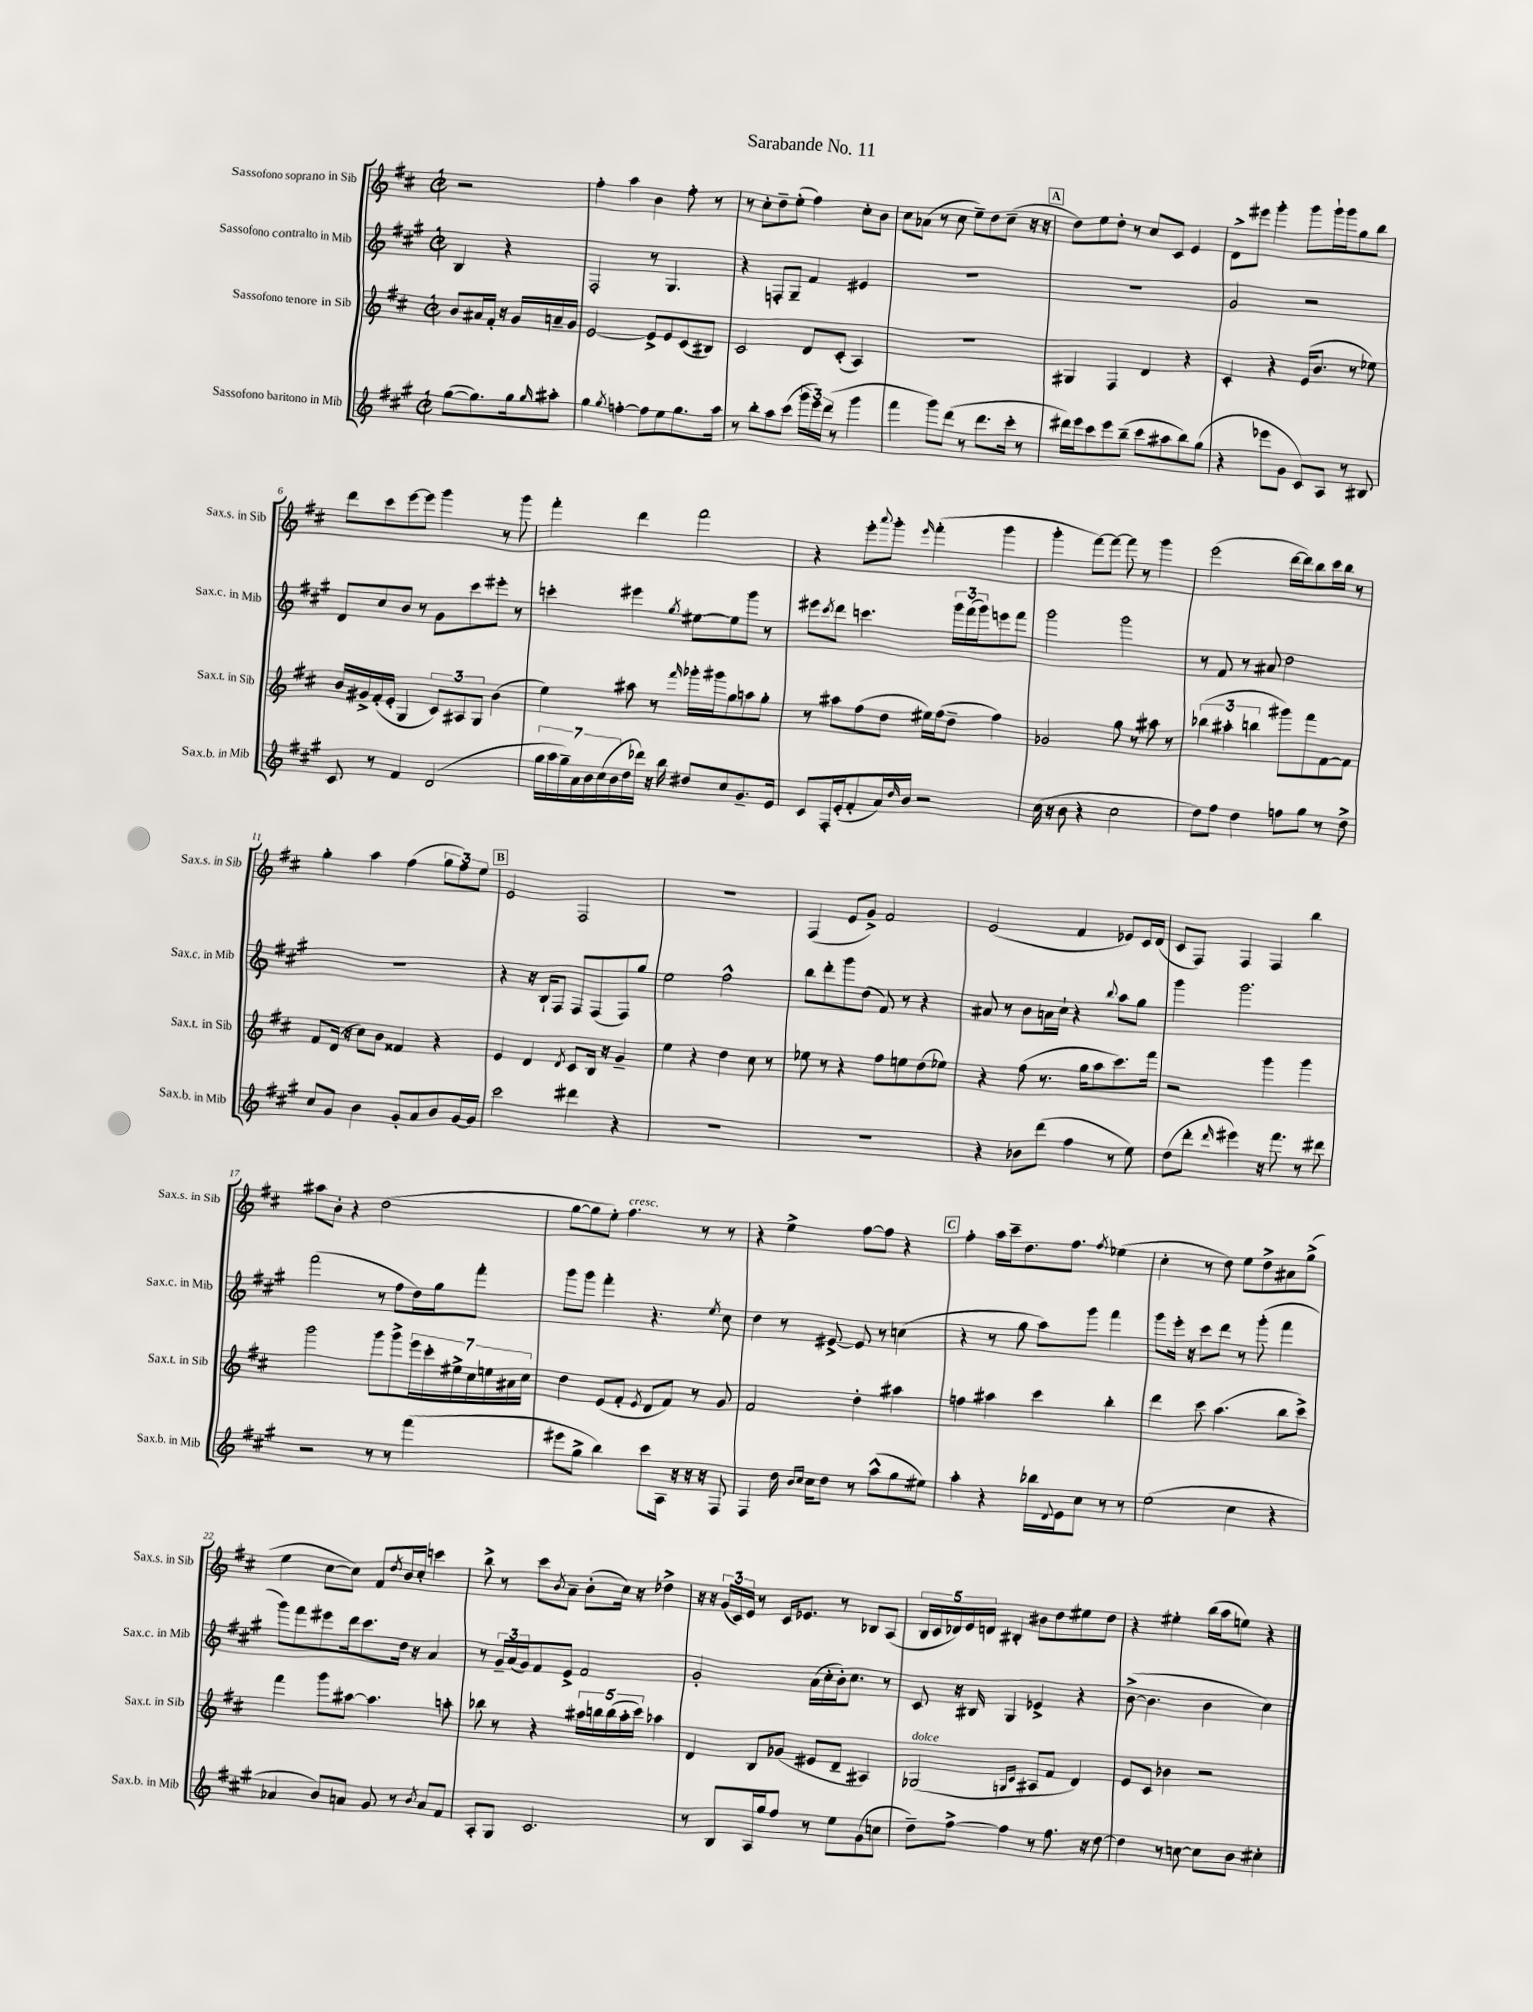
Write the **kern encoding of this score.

**kern	**kern	**kern	**kern
*staff4	*staff3	*staff2	*staff1
*clefG2	*clefG2	*clefG2	*clefG2
*k[f#c#g#]	*k[f#c#]	*k[f#c#g#]	*k[f#c#]
*M2/2	*M2/2	*M2/2	*M2/2
*met(c|)	*met(c|)	*met(c|)	*met(c|)
([8gg#	8b	4B	2r
8.gg#])	16a#	.	.
.	16f#'	.	.
.	16r	4r	.
16gg#	16g	.	.
16qqgg#	.	.	.
8aa#'	16a~	.	.
.	16g	.	.
=	=	=	=
4gg#	[2e	2F#'	4ff#'
8qgg#	.	.	.
[4ff'	.	.	4aa
8ff]	8e^]	8r	4b
8ee	8e	4.G#	.
8.gg#	(8c#	.	8ff#'
.	8B#)	.	8r
16aa	.	.	.
=	=	=	=
8r	2c#	4r	8r
8bb'	.	.	8cc#'
8aa	.	8F'	8dd~
(8ccc#	.	8G#~	(8ee'
24ggg#	8d	4f#	4ff#)
24eee)	.	.	.
(24ddd	.	.	.
8r	(8c#'	.	.
4ggg#	4A)	4e#	8cc#'
.	.	.	8b
=	=	=	=
4fff#	1r	1r	8cc#
.	.	.	(8a-
8ggg#)	.	.	8r
(8ddd	.	.	8cc#
8r	.	.	8ee~)
8.ddd	.	.	8dd
.	.	.	(8cc#~
16ccc#'	.	.	.
8r	.	.	16r
.	.	.	16r
=	=	=	=
16ddd#)	4G#	1r	8dd)
16eee	.	.	.
8ccc#	.	.	8ee
8eee	4F#	.	8dd'
(8bb~	.	.	8r
8ccc#	4d	.	8cc#
8aa#	.	.	8c#
8bb)	4r	.	4e
(8gg#	.	.	.
=	=	=	=
4r	4c#'	2g#	8d^
.	.	.	8eee#
8eee-	4r	.	4ggg'
8g#	.	.	.
8c#)	(16e	2r	8ggg
.	8.b	.	.
8A	.	.	16ggg`
.	.	.	16ggg
8r	8r	.	8gg
8B#	8ee-)	.	8bb
=	=	=	=
8c#	16b	8d	8ddd
.	16g#^	.	.
8r	(16f#'	8cc#	8ccc#
.	16e'	.	.
4f#	4G	8b	[8eee
.	.	8r	8eee]
(2d	12c#)	8g#	4ggg
.	12A#	.	.
.	.	8ccc#	.
.	12G	.	.
.	(4b	8eee#'	8r
.	.	8r	8ggg
=	=	=	=
28gg#	4ee)	4ccc'	4fff#'
28aa	.	.	.
28gg#~)	.	.	.
28a	.	.	.
28b	.	.	.
(28cc#	.	.	.
28b	.	.	.
16dd	8aa#	4eee#	4ddd
16ddd-)	.	.	.
16r	8r	.	.
16bb	.	.	.
.	16qqfff#	8qgg#	.
8dd#	16ggg-'	[8ee#	2fff#
.	16ggg#	.	.
8cc#	8gg	8ee#]	.
8.g#~	8aa	8ggg#	.
.	8gg'	8r	.
16e	.	.	.
=	=	=	=
8c#	8r	8eee#	4r
.	.	8qccc#	.
16F#'	8aa#	8ddd	.
(16e'	.	.	.
8f#'	(8ff#	4.ccc	8eee'
.	.	.	8qqaaa
16a)	8dd	.	8ggg'
16qqdd	.	.	.
16b	.	.	.
.	.	.	16qqeee
2r	16ee#)	.	(4fff#'
.	(16ff#	.	.
.	8dd~	24ggg#	.
.	.	(24fff#	.
.	.	24ggg#)	.
.	4ff#)	8eee	4ggg
.	.	8fff#	.
=	=	=	=
(16cc#	2g-	2ggg#	4ggg'
16r	.	.	.
8b	.	.	.
4r	.	.	[8fff#)
.	.	.	8fff#_
2cc#	8gg	2ggg#	8fff#]
.	8r	.	8r
.	8aa#	.	4ggg
.	8r	.	.
=	=	=	=
8dd)	(6bb-	8r	(2eee
8ff#	.	8f#	.
.	6aa#'	.	.
4dd	.	8r	.
.	6bb	.	.
.	.	8a#	.
8ff	8ggg#)	2dd	[16ddd
.	.	.	16ddd])
8gg#	8fff#	.	8bb
8r	[8f#	.	16ccc#
.	.	.	16bb
8dd^	8f#]	.	8r
=	=	=	=
8cc#	8f#	1r	4gg'
8g#	(16d	.	.
.	16r	.	.
4b	8cc#)	.	4aa
.	8b	.	.
8g#'	4f##	.	(4ff#
8a	.	.	.
8b	4r	.	12gg
.	.	.	12ff#)
[16g#	.	.	.
.	.	.	12ee
16g#]	.	.	.
=	=	=	=
2ccc#	4e	4r	2e
.	4d	16r	.
.	.	16B`	.
.	.	8F#	.
.	8qd	.	.
4ddd#	8c#	8F#	2F#
.	16B	(8F#	.
.	16r	.	.
4r	4g~	8F#)	.
.	.	8gg#	.
=	=	=	=
1r	4ee	2ee	1r
.	4r	.	.
.	4dd	2ff#^^	.
.	8cc#	.	.
.	8r	.	.
=	=	=	=
1r	8ee-	8bb	(4F#
.	8r	8ddd'	.
.	4r	8ggg#	8e
.	.	(8dd	8g^)
.	8ff#	8f#)	2f#
.	8ee	8r	.
.	(8dd	4r	.
.	8ee-)	.	.
=	=	=	=
4r	4r	8a#	(2e
.	.	8r	.
8b-	(8ff#	8b	.
(8ddd	8.r	16a	.
.	.	16cc#`	.
4ff#	.	4r	4f#
.	16gg	.	.
.	8aa	.	.
.	.	8qqbb	.
8r	8.ccc#)	8aa	8e-)
8ee)	.	8gg#	16c#
.	16fff#	.	(16d
=	=	=	=
(8dd	2r	4ggg#	8c#
8ddd'	.	.	8F#)
16qqddd	.	.	.
4eee#)	.	2.ggg#	4F#
16r	4ggg	.	4F#
8.fff#	.	.	.
8r	4ggg	.	4bb
8ddd#	.	.	.
=	=	=	=
2r	2ggg	(2fff#	8aa#
.	.	.	8b'
.	.	.	4r
8r	8ggg	8r	(2dd
8r	8ggg^	8ff#	.
(4fff#	28eee	16dd)	.
.	28ccc#'	.	.
.	.	16gg#	.
.	28ee#^	.	.
.	28cc#	.	.
.	.	8fff#'	.
.	28ee	.	.
.	28a#	.	.
.	28cc#	.	.
=	=	=	=
8eee#	4dd	8ggg#	[8gg
8gg#^	.	8ggg#	8gg]
4bb)	(8e	4fff#'	8ee')
.	8f#'	.	4.ff#
.	8qe	.	.
8ccc#	8d	4.r	.
16A	8f#)	.	.
16r	.	.	.
16r	8r	.	8r
16r	.	.	.
.	.	8qee	.
8F#	8g	8cc#	8r
=	=	=	=
4F#	2f#	4dd	4r
16dd	.	8r	4ee^
16qqb	.	.	.
16qqcc#	.	.	.
16cc#	.	.	.
8dd	.	[8e#^	.
8r	4dd'	8e#]	[8ff#
(8aa^^	.	8r	8ff#]
8gg#	4aa#	(4cc	4r
8ee#)	.	.	.
=	=	=	=
4aa'	4ff	4r	4ff#'
4r	4aa#	8r	16aa
.	.	.	16ccc#~
.	.	8gg#	8.dd
16bb-	4ccc#	8aa)	.
8qqd	.	.	.
16e	.	.	8.ff#
8cc#	.	8ggg#	.
.	.	.	8qff#
8r	4bb'	4fff#	(4ee-
8r	.	.	.
=	=	=	=
(2ee	4ddd	8ggg#	4cc#'
.	.	16eee'	.
.	.	16r	.
.	8ccc#	8ccc#	8r
.	(4.aa	8ddd	8dd)
4cc#	.	8r	8ee
.	.	(8ggg#'	8dd^
4r	8bb	4fff#	8a#
.	8ccc#^)	.	(8gg^
=	=	=	=
4a-	4fff#	8ggg#)	4ee
.	.	8fff#	.
8b)	8ggg	8eee#	[8cc#
8a	[8aa#	16ddd	8cc#])
.	.	8.ccc#	.
8g#	4.aa#]	.	8f#
.	.	.	8qdd
8r	.	16dd	16b
.	.	16r	16cc#'
8qb	.	.	.
8a	.	4a	4ccc
8f#	8aa'	.	.
=	=	=	=
8A'	8bb-	8r	8bb^
8G#	8r	24g#~	8r
.	.	(24a	.
.	.	24g#)	.
2.c#	4r	8f#	8ccc#
.	.	.	8qb
.	.	8e^	8a~
.	20aa#	2f#	(8b'
.	20bb	.	.
.	(20bb	.	.
.	.	.	16cc#)
.	20aa#'	.	.
.	.	.	16r
.	20ccc#)	.	.
.	4aa-	.	4dd-^
=	=	=	=
8r	4d	2g#'	16r
.	.	.	16r
8B	.	.	(24g
.	.	.	24c#)
.	.	.	24e
16A	8B	.	8r
16gg#	.	.	.
8ff#	(8g-	.	16c#
.	.	.	8.e-
8r	8e#	(16a	.
.	.	16cc#'	.
8ee	8d~	16b')	8r
.	.	8.cc#	.
(8g#	4A#)	.	8B-
8cc	.	8r	(8A
=	=	=	=
8dd~)	(2G-	8c#	20B
.	.	.	20c#
.	.	.	20d-)
[8ff#^	.	16r	.
.	.	.	20e
.	.	16B#	.
.	.	.	20d
4ff#]	.	4G#	4B#'
.	16qqG	.	.
.	16qqc#	.	.
8r	8A#	4e-^	8b#
8.ff#	8f#	.	8dd
.	4d)	4r	8ee#
16r	.	.	.
[8dd	.	.	8dd
=	=	=	=
4dd]	8e	([8b^	4r
.	8c#	4.b]	.
8r	4b-	.	4ee#'
[8cc	.	.	.
8cc]	2r	4b	(16bb
.	.	.	16aa
8b	.	.	8ee)
4cc#'	.	4cc#)	4r
==	==	==	==
*-	*-	*-	*-
